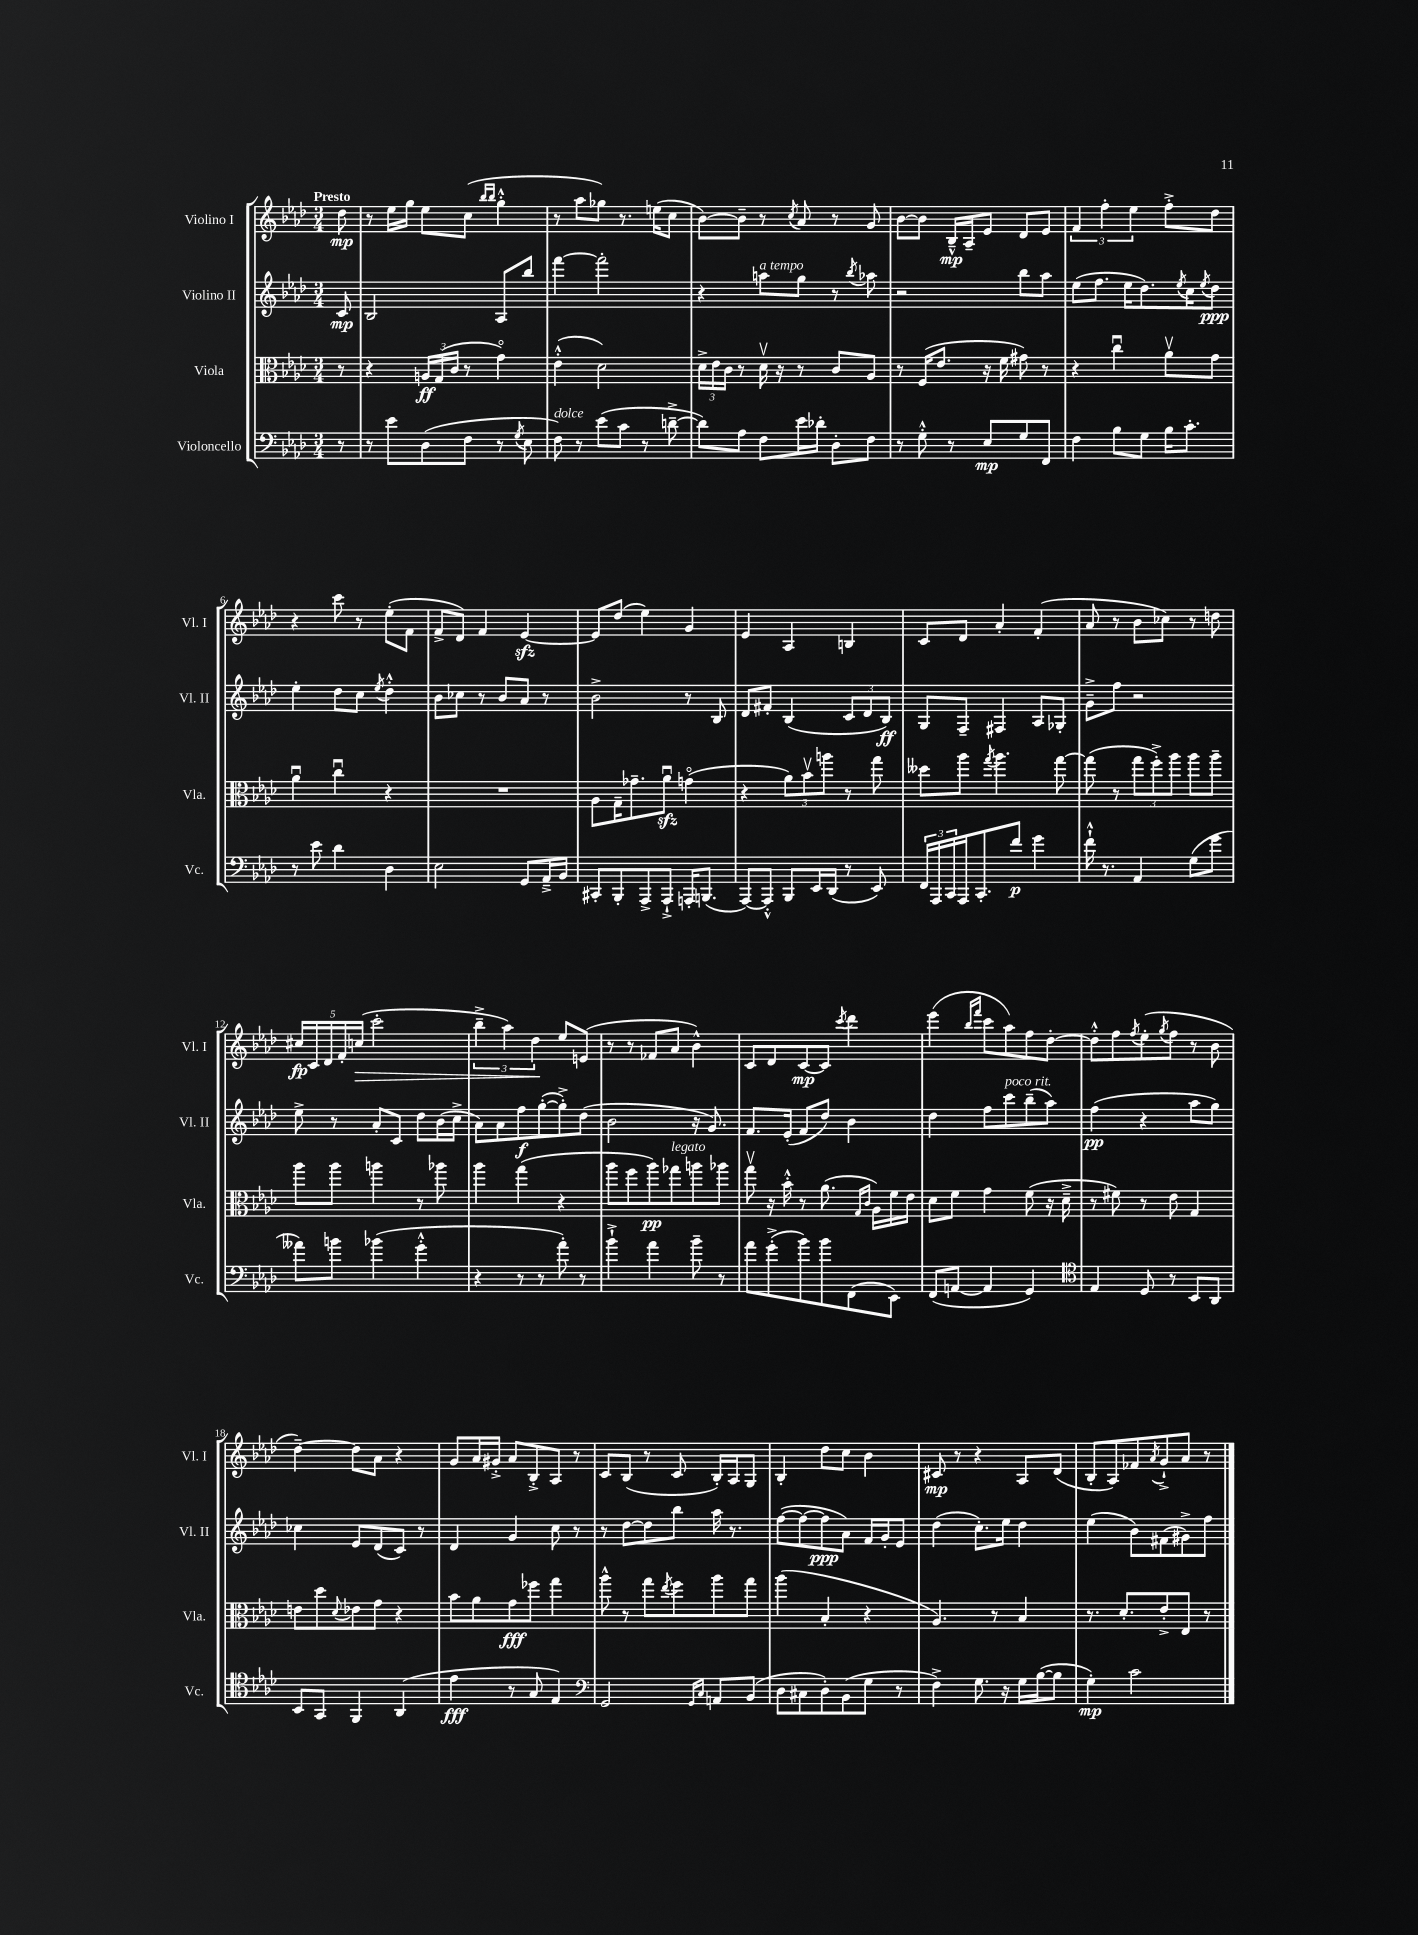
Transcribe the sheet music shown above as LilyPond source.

<<
\new StaffGroup <<
\new Staff = "s0" \with { instrumentName = "Violino I" shortInstrumentName = "Vl. I" } {
    \clef treble \key aes \major \numericTimeSignature \time 3/4 \partial 8 \tempo "Presto"
    des''8\mp |
    r8 ees''16 g''16 ees''8 c''8( \grace { bes''16 bes''16 } g''4-.-^ |
    r8 aes''8 ges''8) r8. e''16( c''8 |
    bes'8~) bes'8-- r8 \acciaccatura { c''8 } aes'8 r8 g'8 |
    bes'8~ bes'8 bes16---^\mp aes16-- ees'8 des'8 ees'8 |
    \tuplet 3/2 { f'4 f''4-. ees''4 } f''8-.-> des''8 |
    r4 c'''8 r8 ees''8-.( f'8 |
    f'8-> des'8) f'4 ees'4~\sfz |
    ees'8 des''8( ees''4) g'4 |
    ees'4 aes4 b4 |
    c'8 des'8 aes'4-. f'4-.( |
    aes'8 r8 bes'8 ces''8) r8 d''8 |
    \tuplet 5/4 { cis''16\fp c'16 des'16 f'16-. c''16\>( } c'''2-. |
    \tuplet 3/2 { bes''4---> aes''4) des''4\! } ees''8 e'8( |
    r8 r8 fes'8 aes'8 bes'4-^) |
    c'8 des'8 c'8~\mp c'8 \acciaccatura { c'''8 } des'''4 |
    ees'''4( \grace { bes''16 f'''16 } c'''8 aes''8) f''8 des''8~-. |
    des''8-.-^ f''8 \acciaccatura { f''8 } ees''8-.( \acciaccatura { g''8 } f''8 r8 bes'8 |
    des''4~--) des''8 aes'8 r4 |
    g'8 aes'16 gis'16-.-> aes'8 bes8-.-> aes8 r8 |
    c'8 bes8( r8 c'8 bes16-.) aes16 g8 |
    bes4-. des''8 c''8 bes'4 |
    cis'8\mp r8 r4 aes8 des'8( |
    bes8-. aes8) fes'8 \acciaccatura { aes'8 } g'8-!-> aes'8 r8 \bar "|." |
}
\new Staff = "s1" \with { instrumentName = "Violino II" shortInstrumentName = "Vl. II" } {
    \clef treble \key aes \major \numericTimeSignature \time 3/4 \partial 8
    c'8\mp |
    bes2 aes8 bes''8 |
    f'''4~ f'''2-. |
    r4 a''8^\markup { \italic "a tempo" } g''8 r8 \acciaccatura { bes''8 } aes''8 |
    r2 bes''8 aes''8 |
    ees''8( f''8. ees''16 des''8.) \acciaccatura { ees''8 } c''16 \acciaccatura { ees''8 } des''8\ppp |
    ees''4-. des''8 c''8 \acciaccatura { ees''8 } des''4-.-^ |
    bes'8 ces''8 r8 bes'8 aes'8 r8 |
    bes'2-> r8 bes8 |
    des'8 fis'8-. bes4( \tuplet 3/2 { c'8 des'8 bes8\ff) } |
    g8 f8-- fis4 aes8 ges8-. |
    g'8---> f''8 r2 |
    ees''8-> r8 aes'8-. c'8 des''8 bes'16( c''16-> |
    aes'8) aes'8 f''8\f g''8~-.( g''8-.->) des''8( |
    bes'2 r16 g'8.) |
    f'8. ees'16-.( f'8 des''8) bes'4 |
    des''4 f''8 c'''8^\markup { \italic "poco rit." } bes''8--( aes''8) |
    f''4\pp( r4 aes''8 g''8) |
    ces''4 ees'8 des'8( c'8) r8 |
    des'4 g'4 c''8 r8 |
    r8 des''8~ des''8 bes''8 aes''16 r8. |
    f''8~( f''8~ f''8\ppp aes'8) f'16 g'16-. ees'8 |
    des''4( c''8.-.) ees''16 des''4 |
    ees''4( bes'8) fis'8( gis'8->) f''8 \bar "|." |
}
\new Staff = "s2" \with { instrumentName = "Viola" shortInstrumentName = "Vla." } {
    \clef alto \key aes \major \numericTimeSignature \time 3/4 \partial 8
    r8 |
    r4 \tuplet 3/2 { a16\ff g16( c'16 } r8 g'4\flageolet) |
    ees'4-.-^( des'2) |
    \tuplet 3/2 { des'16-> ees'16 c'16 } r8 des'16\upbow r16 r8 c'8 aes8 |
    r8 f16( ees'8. r16 f'16 gis'8) r8 |
    r4 c''4\downbow aes'8\upbow g'8 |
    aes'4\downbow c''4\downbow r4 |
    R2. |
    aes8 g16-- ges'8.-- aes'8\downbow\sfz g'4\flageolet( |
    r4 \tuplet 3/2 { aes'8) bes'8\upbow a''8 } r8 g''8 |
    deses''8 aes''8 \acciaccatura { g''8 } aes''4. g''8~ |
    g''8( r8 \tuplet 3/2 { g''8 f''8-.->) aes''8 } aes''8 aes''8-- |
    aes''8 aes''8 a''4 r8 aes''8 |
    aes''4 g''4( r4 |
    aes''8 f''8 aes''8\pp) ges''8^\markup { \italic "legato" } a''8 aes''8 |
    g''8\upbow r16 bes'16-.-^ r8 aes'8.( \grace { g16 c'16 } aes16) f'16 ees'16 |
    des'8 f'8 g'4 f'8( r16 des'16---> |
    r8 fis'8) r8 ees'8 g4 |
    e'8 des''8 \appoggiatura { des'8 } ees'8 g'8 r4 |
    bes'8 aes'8 g'8\fff fes''8 g''4 |
    aes''8-^ r8 g''8 \acciaccatura { ees''8 } f''8 aes''8 g''8 |
    aes''4( bes4-. r4 |
    aes4.) r8 bes4 |
    r8. des'8.-. ees'8-.-> ees8 r8 \bar "|." |
}
\new Staff = "s3" \with { instrumentName = "Violoncello" shortInstrumentName = "Vc." } {
    \clef bass \key aes \major \numericTimeSignature \time 3/4 \partial 8
    r8 |
    r8 ees'8 des8( f8 r8 \acciaccatura { g8 } ees8 |
    f8^\markup { \italic "dolce" }) r8 ees'8( c'8 r8 d'8~---> |
    d'8) aes8 f8 ees'16 des'16-. des8-. f8 |
    r8 g8-.-^ r8 ees8\mp g8 f,8 |
    f4 bes8 g8 bes16 c'8.-. |
    r8 ees'8 des'4 des4 |
    ees2 g,8 aes,16---> bes,16 |
    cis,8-. bes,,8-. aes,,8-> aes,,8-!-> a,,16-. b,,8.( |
    aes,,8~) aes,,8-.-^ bes,,8 ees,16 des,16( r8 ees,8) |
    \tuplet 3/2 { f,16 aes,,16 c,16 } aes,,16 c,8.-. f'8\p g'4 |
    f'16-!-^ r8. aes,4 g8( g'8 |
    aeses'8) b'8 bes'4( g'4-.-^ |
    r4 r8 r8 aes'8-.) r8 |
    bes'4-!-> aes'4 bes'8-- r8 |
    aes'8 g'8-.->( bes'8) bes'8 f,8( ees,8) |
    f,8( a,8~ a,4 g,4) |
    \clef tenor ees4 des8 r8 bes,8 aes,8 |
    bes,8 g,8 f,4 aes,4( |
    ees'4\fff r8 g8 ees4) |
    \clef bass g,2 \grace { g,16 c16 } a,8 bes,8( |
    des8 cis8 des8-.) bes,8( g8 r8 |
    f4->) g8. r16 g16 bes16~( bes8 |
    g4-.\mp) c'2 \bar "|." |
}
>>
>>
